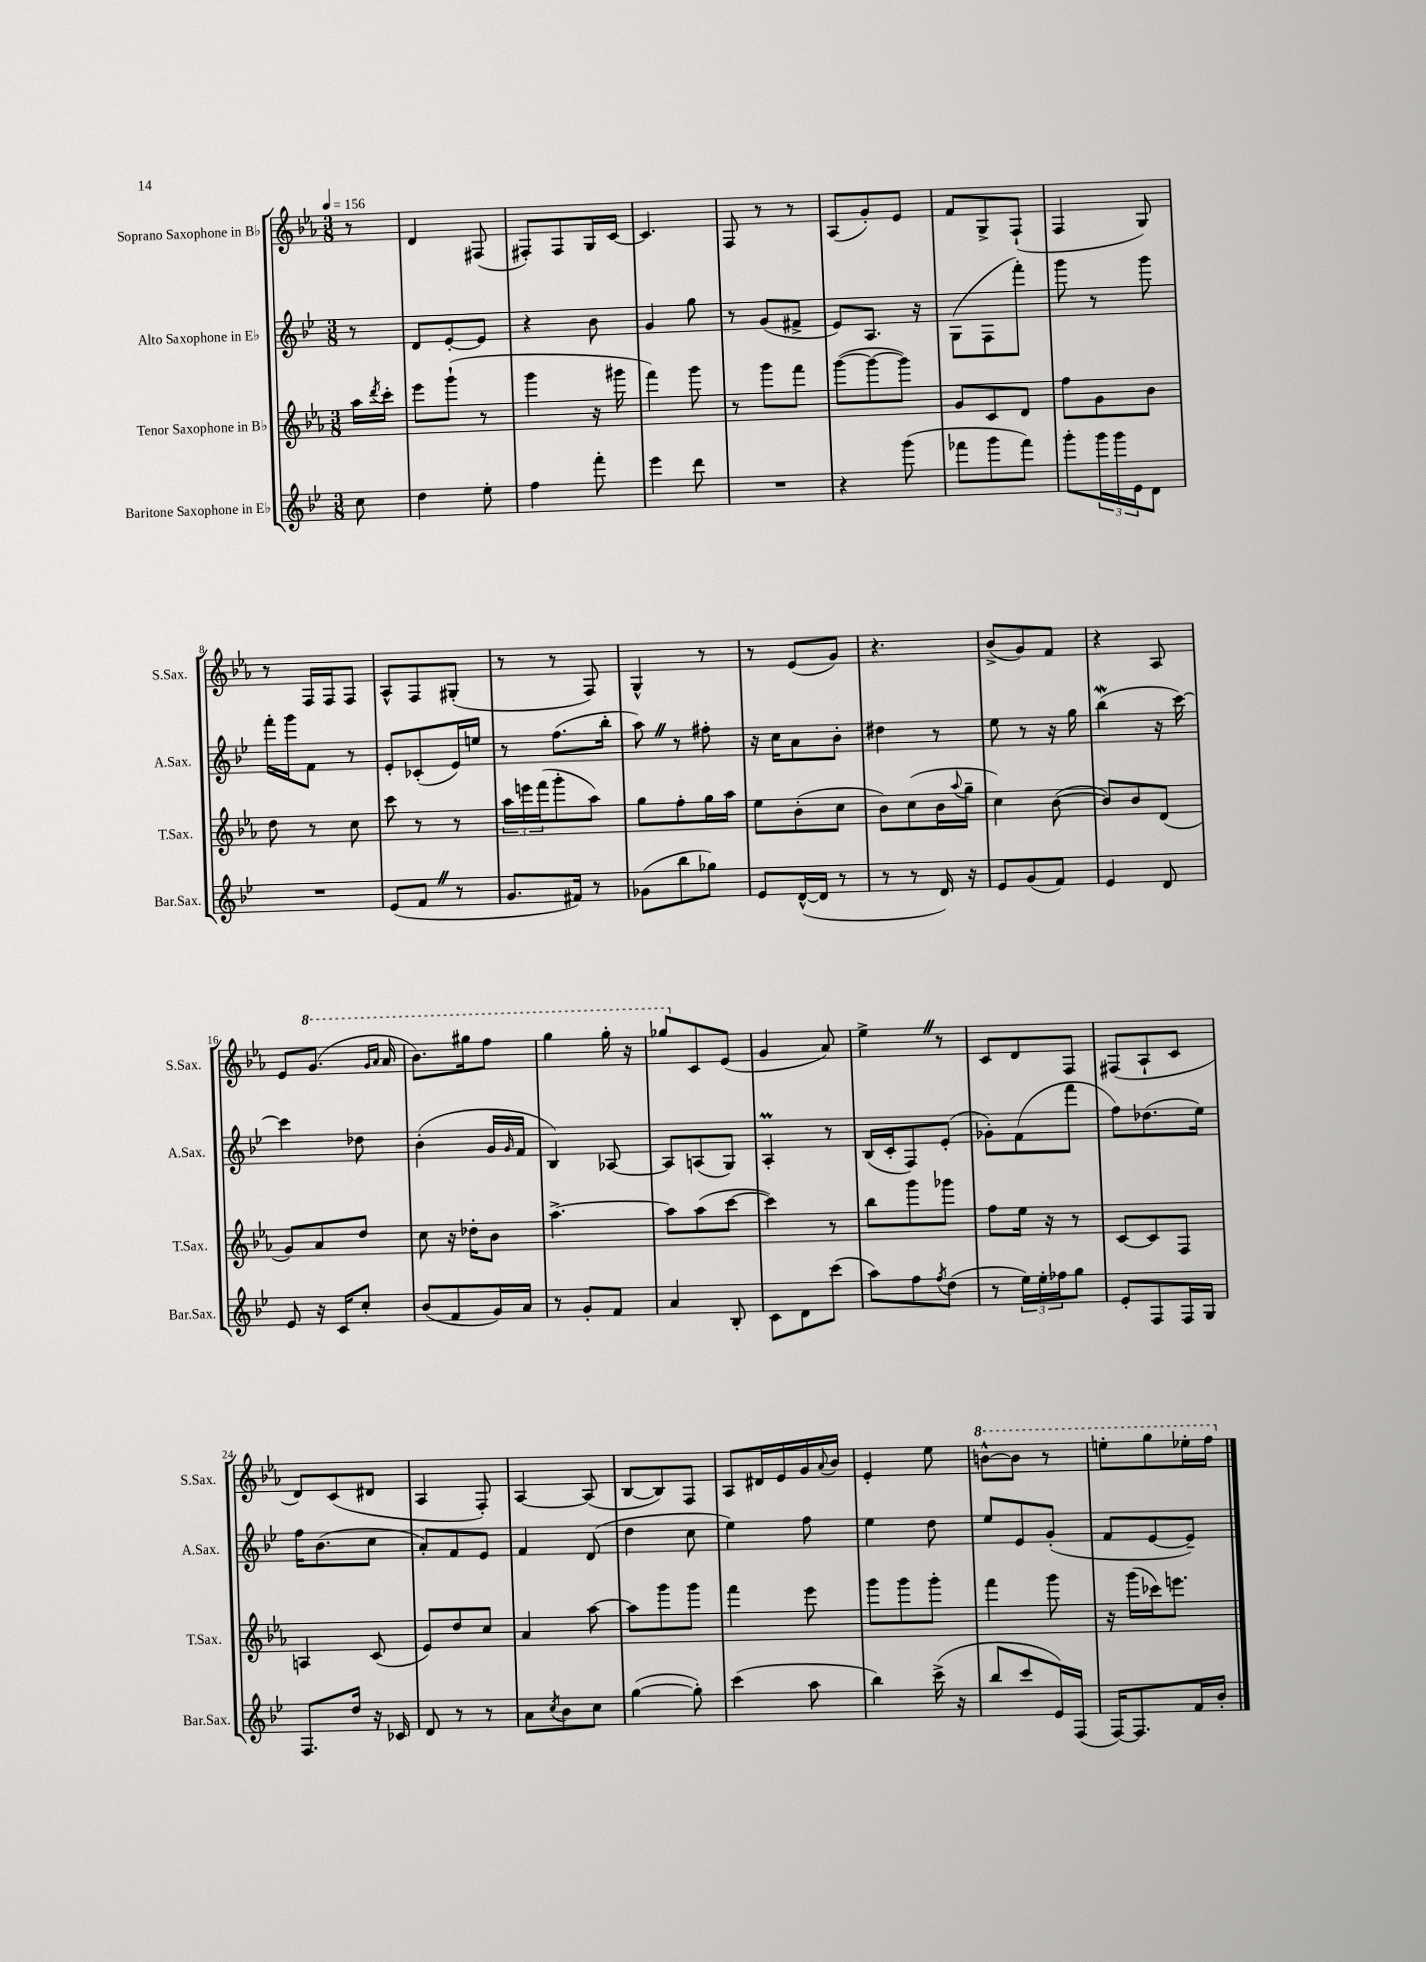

**kern	**kern	**kern	**kern
*staff4	*staff3	*staff2	*staff1
*clefG2	*clefG2	*clefG2	*clefG2
*k[b-e-]	*k[b-e-a-]	*k[b-e-]	*k[b-e-a-]
*M3/8	*M3/8	*M3/8	*M3/8
*MM156	*MM156	*MM156	*MM156
8cc	16aa-	8r	8r
.	8qddd	.	.
.	16ccc'	.	.
=	=	=	=
4dd	8eee-	8d	4d
.	(8ggg`	[8e-'	.
8ee-'	8r	8e-]	(8F#
=	=	=	=
4ff	4ggg	4r	8F#')
.	.	.	8F#
8fff'	16r	8b-	16G
.	16ggg#	.	[16c
=	=	=	=
4eee-	4fff)	4g	4.c]
8ddd	8ggg	8gg	.
=	=	=	=
4.r	8r	8r	8F
.	8ggg	(8g	8r
.	8fff	8f#^	8r
=	=	=	=
4r	([8ggg	8e-)	(8A-
.	8ggg_	8.A	8g')
(8ggg	8ggg])	.	8e-
.	.	16r	.
=	=	=	=
8fff-	8g	(8G	8f
8ggg	8c	8F	8G^
8fff-)	8d	8fff')	(8F`
=	=	=	=
8ggg'	8ff	8ggg	4F
24ggg	8g	8r	.
24ggg	.	.	.
24e-	.	.	.
8d	8b-	8ggg	8G)
=	=	=	=
4.r	8dd	16fff'	8r
.	.	16ggg	.
.	8r	8f	16F
.	.	.	16F
.	8cc	8r	8F
=	=	=	=
(8e-	8ccc	8e-'	8A-^^
8f	8r	(8c-'	8F
8r	8r	16e-)	(8G#'
.	.	16ee	.
=	=	=	=
8.g	24aa-	8r	8r
.	24eee	.	.
.	(24fff	.	.
.	8ggg'	(8.ff	8r
16f#)	.	.	.
8r	8aa-)	.	8F)
.	.	16bb-'	.
=	=	=	=
(8g-	8gg	8aa)	4G^^
8bb-	8ff'	8r	.
8gg-)	16gg	8ff#'	8r
.	16aa-	.	.
=	=	=	=
8e-	8ee-	16r	8r
.	.	16cc	.
([16d^^	(8b-'	8a	(8e-
16d]	.	.	.
8r	8cc	8b-'	8g)
=	=	=	=
8r	8b-)	4dd#	4.r
8r	(8cc	.	.
16d)	16b-	8r	.
.	8qqaa-	.	.
16r	16gg~	.	.
=	=	=	=
8e-	4cc)	8ee-	(8b-^
(8g	.	8r	8g)
8f)	([8b-	16r	8f
.	.	16gg	.
=	=	=	=
4e-	8b-])	(4bb-	4r
.	8b-	.	.
8d	(8d	16r	8A-
.	.	[16ccc)	.
=	=	=	=
8e-	8g)	4ccc]	8e-
16r	8a-	.	(8.gg
16c	.	.	.
8cc'	8dd	8dd-	.
.	.	.	16qqgg
.	.	.	16qqaa-
.	.	.	16aa-
=	=	=	=
(8b-	8cc	(4b-'	8.bb-)
8f	16r	.	.
.	16dd-'	.	16ggg#
16g)	8b-	16g	8fff
.	.	16qqg	.
16a	.	16f	.
=	=	=	=
8r	[4.aa-^	4B-)	4ggg
8g'	.	.	.
8f	.	[8A-	16ggg'
.	.	.	16r
=	=	=	=
4a	8aa-]	8A-]	8ggg-
.	(8aa-	(8A	8c
8B-'	[8ccc	8G)	(8e-
=	=	=	=
8c	4ccc])	4A'	4g
8d	.	.	.
(8ccc	8r	8r	8a-)
=	=	=	=
8aa)	8bb-	(16B-	4ee-^
.	.	16c'	.
8ff	8ggg	8F)	.
8qff	.	.	.
(8dd	8ggg-	(8e-'	8r
=	=	=	=
8r	8ff	8g-')	8c
24ee-)	16ee-	(8f	8d
24ee-'	.	.	.
.	16r	.	.
24ff-	.	.	.
8gg	8r	8fff	8F
=	=	=	=
8e-'	[8c	8ff)	(8F#
8F	8c]	(8.dd-	8A-`
16F	8F	.	8c
16G	.	16ee-)	.
=	=	=	=
8.F	4A	16ff	8d)
.	.	(8.b-	.
.	.	.	(8c
16dd	.	.	.
16r	(8c	8cc	8d#
16c-	.	.	.
=	=	=	=
8d	8e-)	8a')	4A-
8r	8dd	8f	.
8r	8cc	8e-	8F')
=	=	=	=
8a	4a-	4f	[4A-
8qcc	.	.	.
8b-	.	.	.
8cc	[8aa-	(8d	(8A-]
=	=	=	=
([4gg	8aa-]	4dd	[8B-
.	8ggg	.	8B-])
8gg'])	8ggg	8cc	8F
=	=	=	=
(4ccc	4fff	4ee-)	8A-
.	.	.	16d#
.	.	.	16e-
8aa	8eee-	8ff	16g
.	.	.	8qqa-
.	.	.	16b-
=	=	=	=
4bb-)	8ggg	4ee-	4e-'
.	8ggg	.	.
(16ccc^	8ggg'	8dd	8ee-
16r	.	.	.
=	=	=	=
8bb-	4fff	8ee-	[8bb^^
8ccc	.	8e-	8bb]
16e-)	8ggg	(8g'	8r
(16F	.	.	.
=	=	=	=
[16F)	16r	8f	8eee'
8.F]	(16ggg	.	.
.	16ccc-)	[8e-	8ggg
.	8.eee	.	.
16f	.	8e-~])	16eee-'
16b-'	.	.	16fff
==	==	==	==
*-	*-	*-	*-
